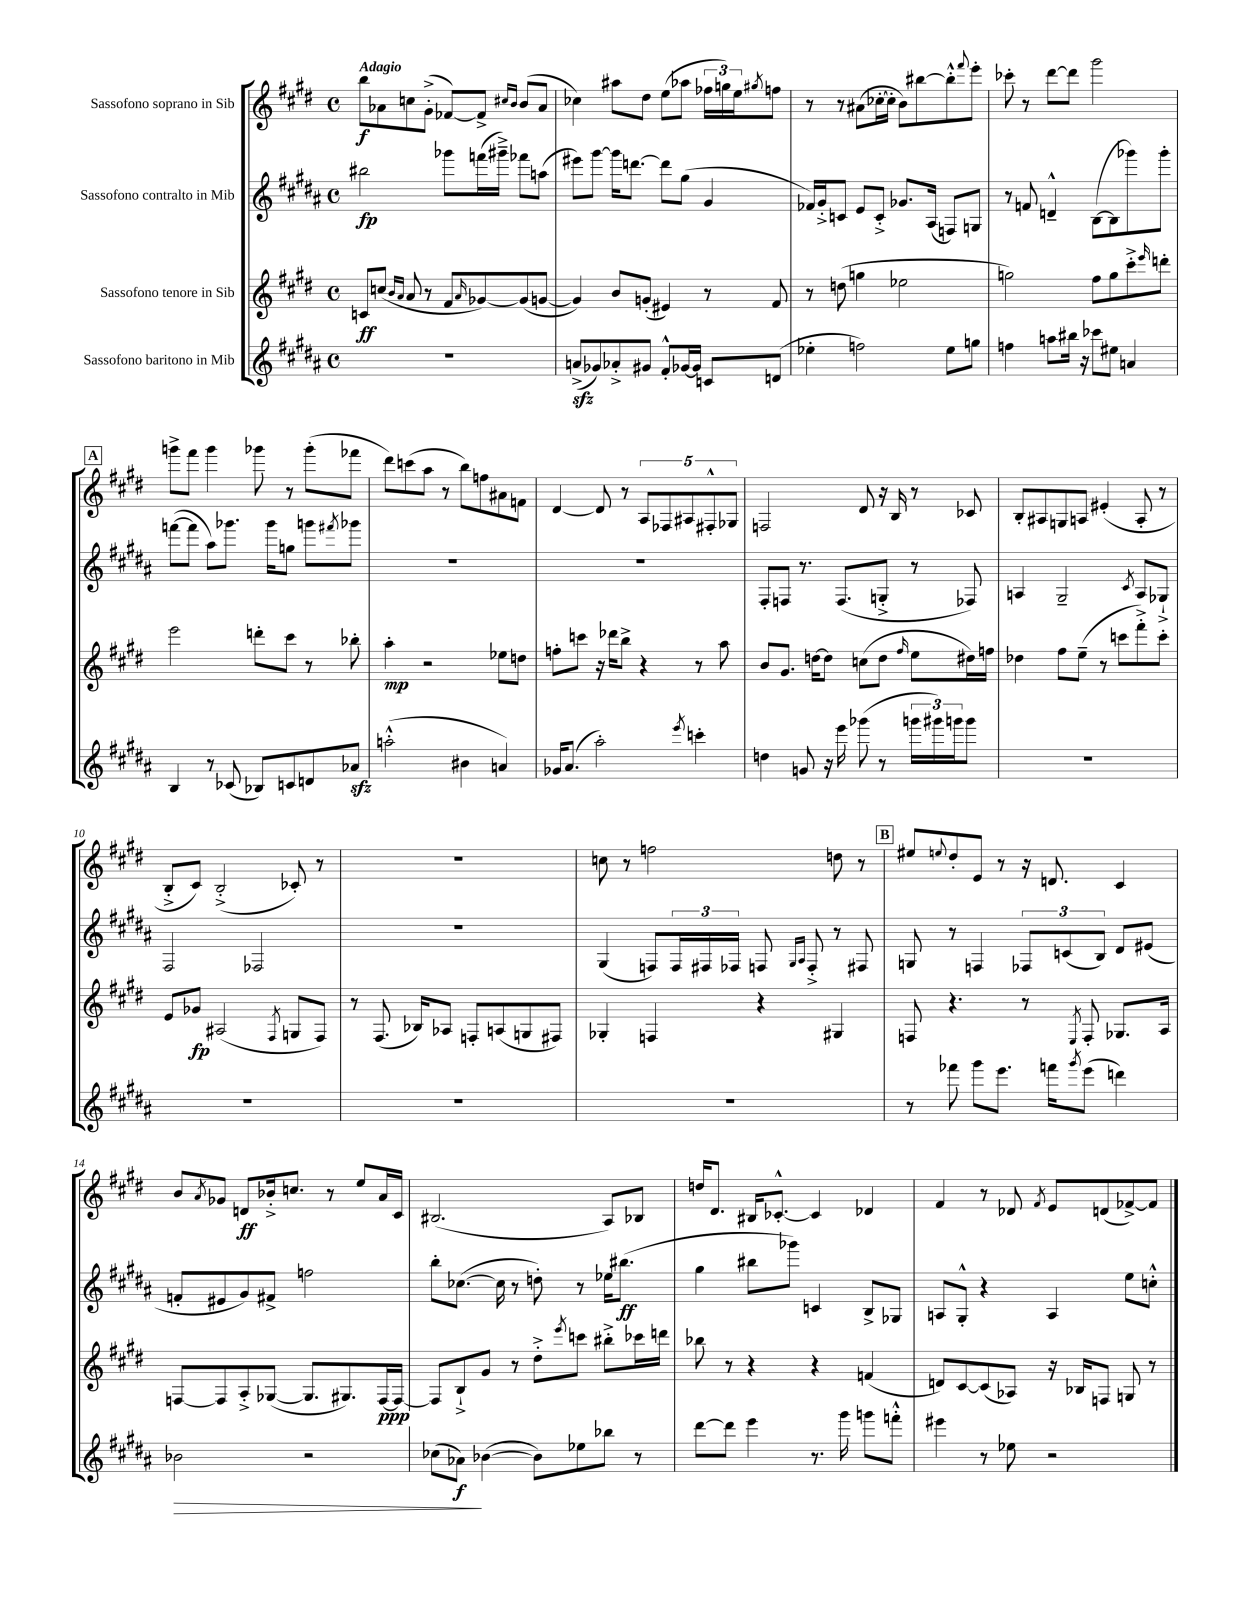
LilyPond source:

<<
\new StaffGroup <<
\new Staff = "s0" \with { instrumentName = "Sassofono soprano in Sib" } {
    \clef treble \key e \major \defaultTimeSignature \time 4/4 \tempo "Adagio"
    b''8\f aes'8 c''8 gis'8-.->( fes'8~) fes'8-> \grace { cis''16 b'16 } b'8( aes'8 |
    ces''4) ais''8 dis''8 e''8( aes''8 \tuplet 3/2 { fes''16 g''16) e''16 } \acciaccatura { gis''8 } f''8 |
    r8 r8 ais'8( ces''16~-. ces''16-. b'8) bis''8~ bis''8-.-^ \appoggiatura { fis'''8 } e'''8-. |
    ces'''8-. r8 dis'''8~ dis'''8 gis'''2 |
    \mark \markup { \box "A" } g'''8-> fis'''8 g'''4 ges'''8 r8 ges'''8-.( fes'''8 |
    dis'''8) c'''8( a''8 r8 b''8) f''8 ais'8 f'8 |
    dis'4~ dis'8 r8 \tuplet 5/4 { a8 fes8 ais8 fis8-.-^ ges8 } |
    f2 dis'8 r16 b16 r8 ces'8 |
    b8-. ais8 g8 a8 eis'4-.( a8-. r8 |
    b8-.-> cis'8) b2-.->( ces'8-.) r8 |
    R1 |
    c''8 r8 f''2 d''8 r8 |
    \mark \markup { \box "B" } eis''8 \appoggiatura { e''8 } dis''8-. e'8 r8 r16 d'8. cis'4 |
    b'8 \acciaccatura { a'8 } ges'8 d'8\ff bes'16-.-> c''8. r8 e''8 a'16 cis'16 |
    bis2.( a8) bes8 |
    d''16 dis'8. bis16 ces'8.~-.-^ ces'4 des'4 |
    fis'4 r8 des'8 \acciaccatura { fis'8 } e'8 d'8( fes'8~->) fes'8 \bar "|." |
}
\new Staff = "s1" \with { instrumentName = "Sassofono contralto in Mib" } {
    \clef treble \key b \major \defaultTimeSignature \time 4/4
    bis''2\fp ges'''8 f'''16( gis'''16--->) fes'''8 a''8( |
    eis'''8) gis'''8~ gis'''16 d'''8.~ d'''8 gis''8( gis'4 |
    fes'16) gis'16-.-> c'8 e'8 c'8-.-> ges'8. ais16( f8) g8 |
    r8 f'8 d'4---^ b8~( b8 ges'''8) ges'''8-. |
    \mark \markup { \box "A" } f'''8~( f'''8 ais''8) ges'''8. ges'''16 g''8 g'''8 \acciaccatura { fis'''8 } ges'''8 |
    R1 |
    R1 |
    fis8-. f8 r8. f8.( g8-.-> r8 fes8) |
    a4 gis2-- \acciaccatura { cis'8 } a8 ges8-!-> |
    fis2 fes2 |
    R1 |
    gis4( f8) \tuplet 3/2 { f16 fis16 fes16 } f8 \grace { gis16 ais16 } f8-.-> r8 fis8 |
    \mark \markup { \box "B" } g8 r8 f4 \tuplet 3/2 { fes8 c'8( b8) } dis'8 eis'8( |
    f'8-. eis'8 gis'8) fis'8-> f''2 |
    b''8-. ces''8.~( ces''16 r8 d''8-.) r8 ees''16 bis''8.\ff( |
    gis''4 bis''8 ges'''8) c'4 b8-> ges8 |
    a8 gis8-.-^ r4 a4 e''8 c''8-.-^ \bar "|." |
}
\new Staff = "s2" \with { instrumentName = "Sassofono tenore in Sib" } {
    \clef treble \key e \major \defaultTimeSignature \time 4/4
    c'8\ff c''8( \grace { b'16 a'16 } a'8 r8 fis'8 \grace { a'16 } ges'8~) ges'8( g'8~ |
    g'4) b'8 g'8-.( eis'4) r8 fis'8 |
    r8 d''8( g''4 ees''2 |
    g''2) fis''8 g''8 cis'''8-.-> \grace { e'''16 } d'''8-. |
    \mark \markup { \box "A" } e'''2 d'''8-. cis'''8 r8 bes''8-. |
    a''4-.\mp r2 ees''8 d''8 |
    f''8-. c'''8 r16 des'''16 b''8-> r4 r8 a''8 |
    b'8 gis'8. d''16~ d''8 c''8( d''8 \grace { fis''16 } e''8 dis''16) f''16 |
    des''4 fis''8 e''8--( r8 c'''8 fis'''8-.->) c'''8-. |
    e'8 ges'8\fp ais2( \acciaccatura { fis8 } g8 fis8) |
    r8 fis8.( bes16) aes8 f8-. a8( g8 fis8) |
    ges4-. f4 r4 gis4 |
    \mark \markup { \box "B" } f8 r4. r8 \acciaccatura { e8 } f8-. ges8. a16 |
    f8~ f8 a8-.-> ges8~( ges8. gis8.) f16~\ppp f16~ |
    f8 b8-!-> gis'8 r8 dis''8-.-> \acciaccatura { e'''8 } c'''8 bis''8-.-> ces'''16 d'''16 |
    bes''8 r8 r4 r4 f'4( |
    d'8) cis'8~ cis'8( aes8) r16 bes16 f8 g8 r8 \bar "|." |
}
\new Staff = "s3" \with { instrumentName = "Sassofono baritono in Mib" } {
    \clef treble \key b \major \defaultTimeSignature \time 4/4
    R1 |
    a'8->\sfz( ges'8) aes'8-.-> gis'8 fis'8-.-^ ges'16~ ges'16 c'8 d'8( |
    ees''4-. f''2) ees''8 g''8 |
    f''4 a''8 bis''16 r16 ces'''8 eis''8 a'4 |
    \mark \markup { \box "A" } b4 r8 ces'8( bes8) c'8 d'8 aes'8\sfz |
    a''2-.-^( bis'4 a'4) |
    ges'16 ais'8.( ais''2-.) \acciaccatura { e'''8 } c'''4-. |
    d''4 g'8 r16 e'''16 ges'''8( r8 \tuplet 3/2 { g'''16 gis'''16) g'''16 } g'''8 |
    R1 |
    R1 |
    R1 |
    R1 |
    \mark \markup { \box "B" } r8 fes'''8 gis'''8 e'''8. f'''16 \acciaccatura { gis'''8 } e'''8( d'''4) |
    bes'2\> r2 |
    ces''8( aes'8\f\!) bes'4~( bes'8) ees''8 bes''8 r8 |
    dis'''8~ dis'''8 e'''4 r8. gis'''16 g'''8 f'''8-.-^ |
    eis'''4 r8 ees''8 r2 \bar "|." |
}
>>
>>
